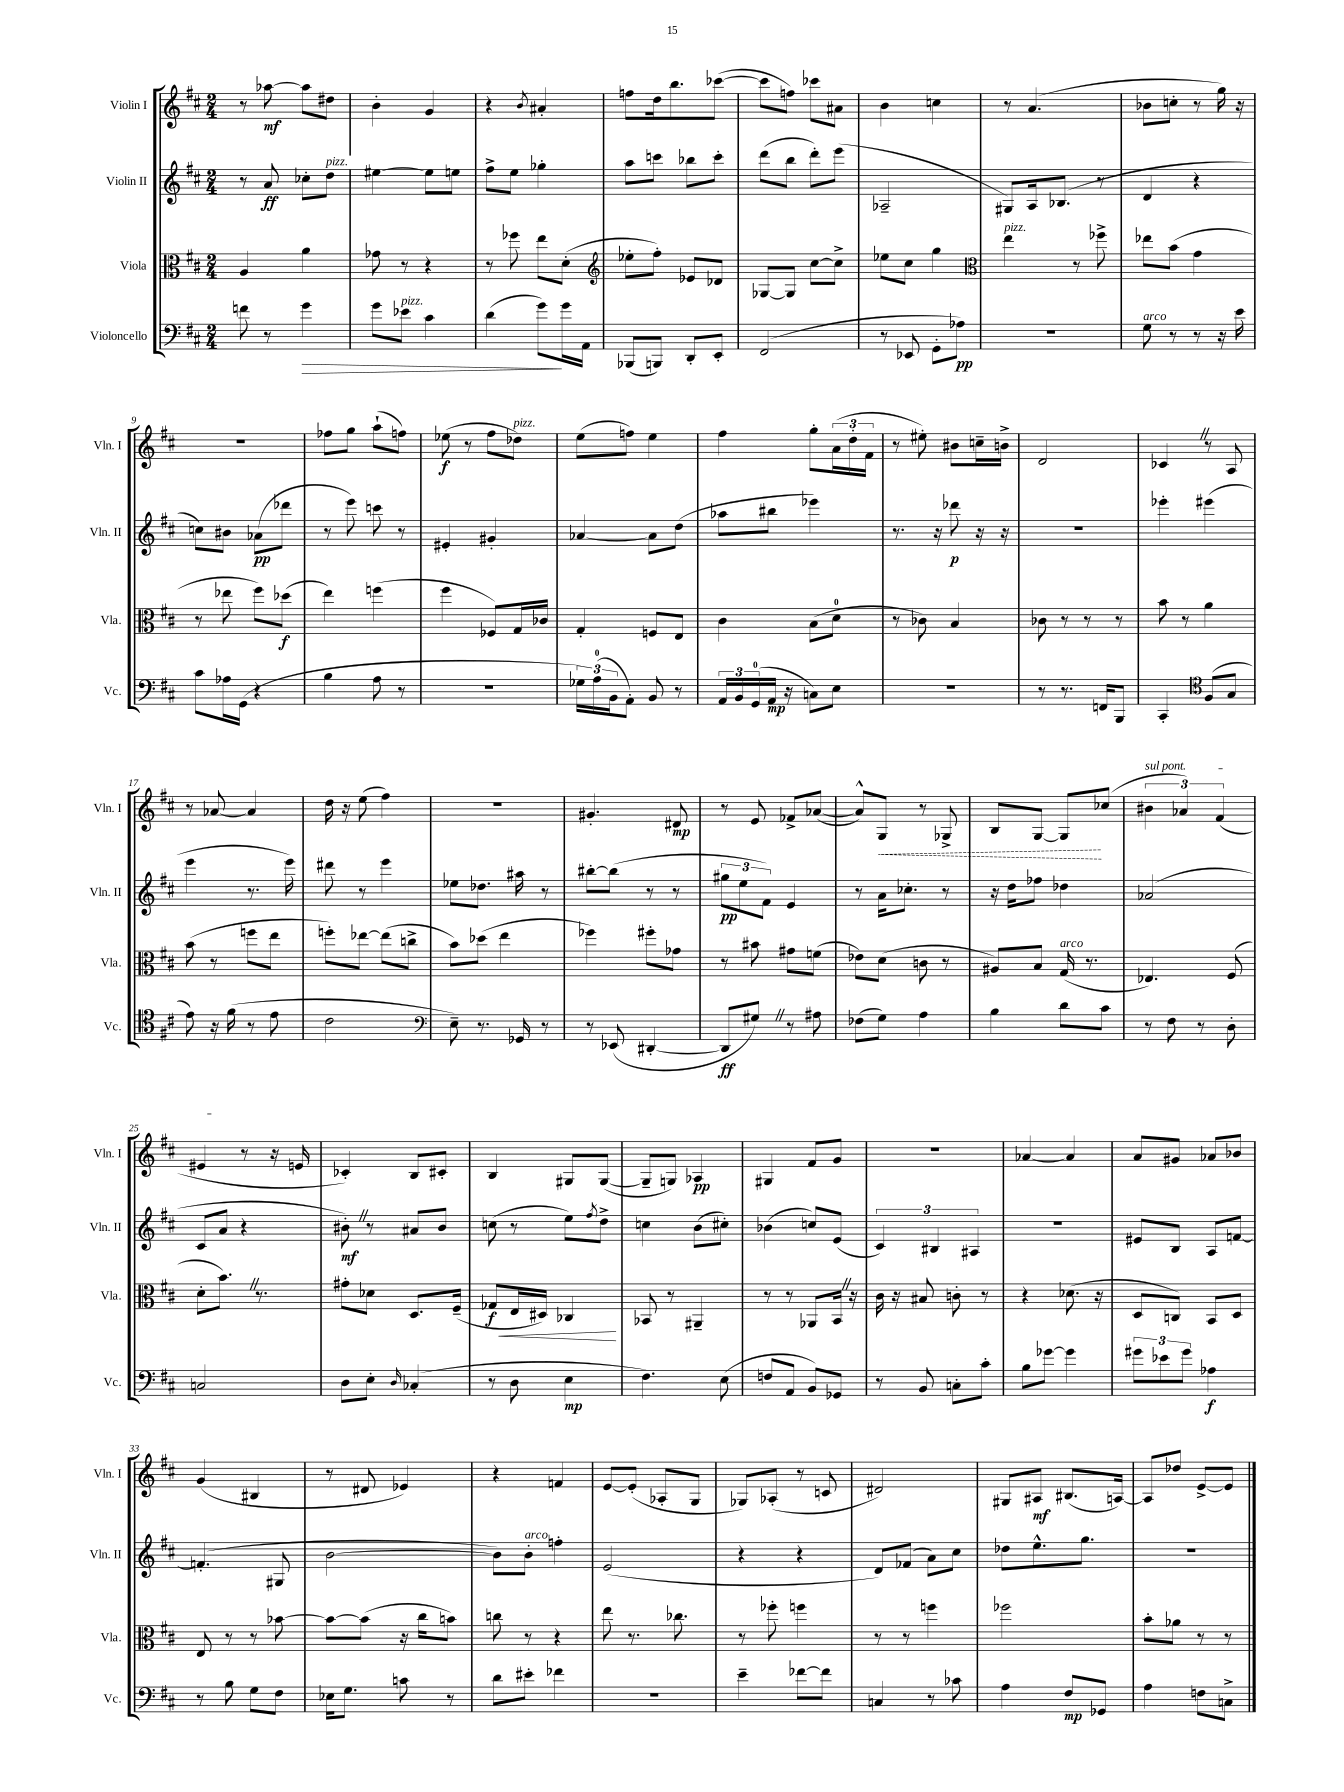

**kern	**kern	**kern	**kern
*staff4	*staff3	*staff2	*staff1
*clefF4	*clefC3	*clefG2	*clefG2
*k[f#c#]	*k[f#c#]	*k[f#c#]	*k[f#c#]
*M2/4	*M2/4	*M2/4	*M2/4
8f	4A	8r	8r
8r	.	8a	[8aa-
4g	4a	8cc-'	8aa-]
.	.	8dd	8dd#
=	=	=	=
8g	8g-	[4ee#	4b'
8e-	8r	.	.
4c#	4r	8ee#]	4g
.	.	8ee	.
=	=	=	=
(4d	8r	8ff#^	4r
.	8ff-	8ee	.
.	.	.	8qb
8g)	8ee	4gg-'	4a#'
16g	(8d'	.	.
16AA	.	.	.
=	=	=	=
*	*clefG2	*	*
(8BBB-	8ee-'	8aa	8ff
8BBB)	8ff#')	8ccc	16dd
.	.	.	8.bb
8DD'	8e-	8bb-	.
8EE'	8d-	8ccc'	([8ccc-
=	=	=	=
(2FF#	[8G-	(8ddd	8ccc-]
.	8G-]	8bb	8ff)
.	[8cc#	8ddd')	8ccc-
.	8cc#^]	(8eee	8a#
=	=	=	=
8r	8ee-	2A-~	4b
8EE-	8cc#	.	.
8GG'	4gg	.	4cc
8A-)	.	.	.
=	=	=	=
*	*clefC3	*	*
2r	4ee	8G#)	8r
.	.	16A	(4.a
.	.	(8.B-	.
.	8r	.	.
.	8ff-^	8r	.
=	=	=	=
8G	8ee-	4d	8b-
8r	(8b	.	8cc'
8r	4g	4r	8r
16r	.	.	16gg)
16e	.	.	16r
=	=	=	=
8c#	8r	8cc)	2r
16A-	8ee-	8b#	.
(16GG	.	.	.
4r	8ff#)	(8a-	.
.	(8dd-	8ddd-	.
=	=	=	=
4B	4ee)	8r	8ff-
.	.	8eee)	8gg
8A	(4ff	8ccc	(8aa`
8r	.	8r	8ff)
=	=	=	=
2r	4ff#	4e#'	(8ee-
.	.	.	8r
.	8F-)	4g#'	8ff#
.	16G	.	8dd-)
.	16c-	.	.
=	=	=	=
24G-)	4G'	[4a-	(8ee
(24A	.	.	.
24BB	.	.	.
8AA')	.	.	8ff)
8BB	8F	8a-]	4ee
8r	8E	(8dd	.
=	=	=	=
24AA	4c#	8aa-	4ff#
24BB	.	.	.
(24GG	.	.	.
16AA	.	8bb#	.
16r	.	.	.
8C)	(8B	4eee-)	8gg'
8E	8d	.	(24a
.	.	.	24dd'
.	.	.	24f#
=	=	=	=
2r	8r	8.r	8r
.	8c-)	.	8ee#')
.	.	16r	.
.	4B	8ddd-	8b#
.	.	16r	16cc~
.	.	16r	16b^
=	=	=	=
8r	8c-	2r	2d
8.r	8r	.	.
.	8r	.	.
16FF	.	.	.
8BBB	8r	.	.
=	=	=	=
4CC#'	8b	4eee-'	4c-
.	8r	.	.
*clefC4	*	*	*
(8F#	4a	(4eee#	8r
8G	.	.	8A
=	=	=	=
8e)	(8b	4eee	8r
16r	8r	.	[8a-
(16f#	.	.	.
8r	8ff	8.r	4a-]
8e	8ee	.	.
.	.	16eee)	.
=	=	=	=
2c#	8ff')	8ddd#	16dd
.	.	.	16r
.	[8ee-	8r	(8ee
.	(8ee-]	4eee	4ff#)
.	8cc^	.	.
=	=	=	=
*clefF4	*	*	*
8E~)	8b)	8ee-	2r
8.r	(8dd-	8.dd-	.
.	4ee	.	.
16GG-	.	16aa#	.
8r	.	8r	.
=	=	=	=
8r	4ff-)	[8bb#'	4.g#'
(8EE-	.	(8bb#]	.
[4DD#'	8ff#'	8r	.
.	8g-	8r	8d#
=	=	=	=
8DD#]	8r	12gg#	8r
.	.	12ee	.
8G#)	8b#	.	8e
.	.	12f#)	.
8r	8g#	4e	8f-^
8A#	(8f	.	([8a-
=	=	=	=
(8F-	8e-)	8r	8a-^^])
8G)	(8d	16a	8G
.	.	8.cc-'	.
4A	8c	.	8r
.	8r	8r	8G-^
=	=	=	=
4B	8A#)	16r	8B
.	.	16dd	.
.	8B	8ff-	[8G
8d	(16G	4dd-	8G]
.	8.r	.	.
8c#	.	.	(8cc-
=	=	=	=
8r	4.E-)	(2a-	6b#
8F#	.	.	.
.	.	.	6a-)
8r	.	.	.
.	.	.	(6f#
8D'	(8F#	.	.
=	=	=	=
2C	8d'	8c#	4e#
.	8.b)	8a	.
.	.	4r	8r
.	8.r	.	.
.	.	.	16r
.	.	.	16e
=	=	=	=
8D	8g#'	8b#')	4c-')
8E'	8d-	8r	.
16qqD	.	.	.
(4C-'	8.D	8a#	8B
.	.	8b#	8c#'
.	(16F#~	.	.
=	=	=	=
8r	8G-	(8cc	4B
8D	16E	8r	.
.	16D#)	.	.
4E	4C-	8ee)	8G#
.	.	8qff#	.
.	.	8dd^	([8G#
=	=	=	=
4.F#)	8BB-	4cc	8G#~]
.	8r	.	8G)
.	4AA#~	(8b	4A-
(8E	.	8cc#')	.
=	=	=	=
8F	8r	(4b-	4G#
8AA	8r	.	.
8BB)	8AA-	8cc)	8f#
8GG-	16BB	(8e	8g
.	16r	.	.
=	=	=	=
8r	16c#	6c#)	2r
.	16r	.	.
8BB	8B#	.	.
.	.	6B#	.
8C'	8c'	.	.
.	.	6A#	.
8c#'	8r	.	.
=	=	=	=
8B	4r	2r	[4a-
[8g-	.	.	.
4g-]	(8.d-	.	4a-]
.	16r	.	.
=	=	=	=
12g#	8D	8e#	8a
12e-	.	.	.
.	8C)	8B	8g#
12g#	.	.	.
4A-	8BB	8A	8a-
.	8D	[8f	8b-
=	=	=	=
8r	8E	(4.f']	(4g
8B	8r	.	.
8G	8r	.	4B#
8F#	[8b-	8G#	.
=	=	=	=
16E-	8b-_	[2b	8r
8.G	.	.	.
.	(8b-]	.	8d#
8c	16r	.	4e-)
.	16cc#	.	.
8r	8b)	.	.
=	=	=	=
8d	8cc	8b])	4r
8e#'	8r	8b'	.
4f-	4r	4ff'	4f
=	=	=	=
2r	8ee	(2e	[8e
.	8.r	.	(8e']
.	.	.	8A-'
.	8.cc-	.	.
.	.	.	8G
=	=	=	=
4e~	8r	4r	8G-)
.	8ff-'	.	(8A-'
[8f-	4ff	4r	8r
8f-]	.	.	8c
=	=	=	=
4C	8r	8d)	2d#)
.	8r	(8f-	.
8r	4ff	8a)	.
8c-	.	8cc#	.
=	=	=	=
4A	2ff-	8dd-	8G#
.	.	8.ee^^	8A#
8F#	.	.	(8.B#
.	.	8.gg	.
8GG-	.	.	.
.	.	.	[16A)
=	=	=	=
4A	8b'	2r	8A]
.	8a-	.	8dd-
8F	8r	.	[8e^
8C^	8r	.	8e]
==	==	==	==
*-	*-	*-	*-
